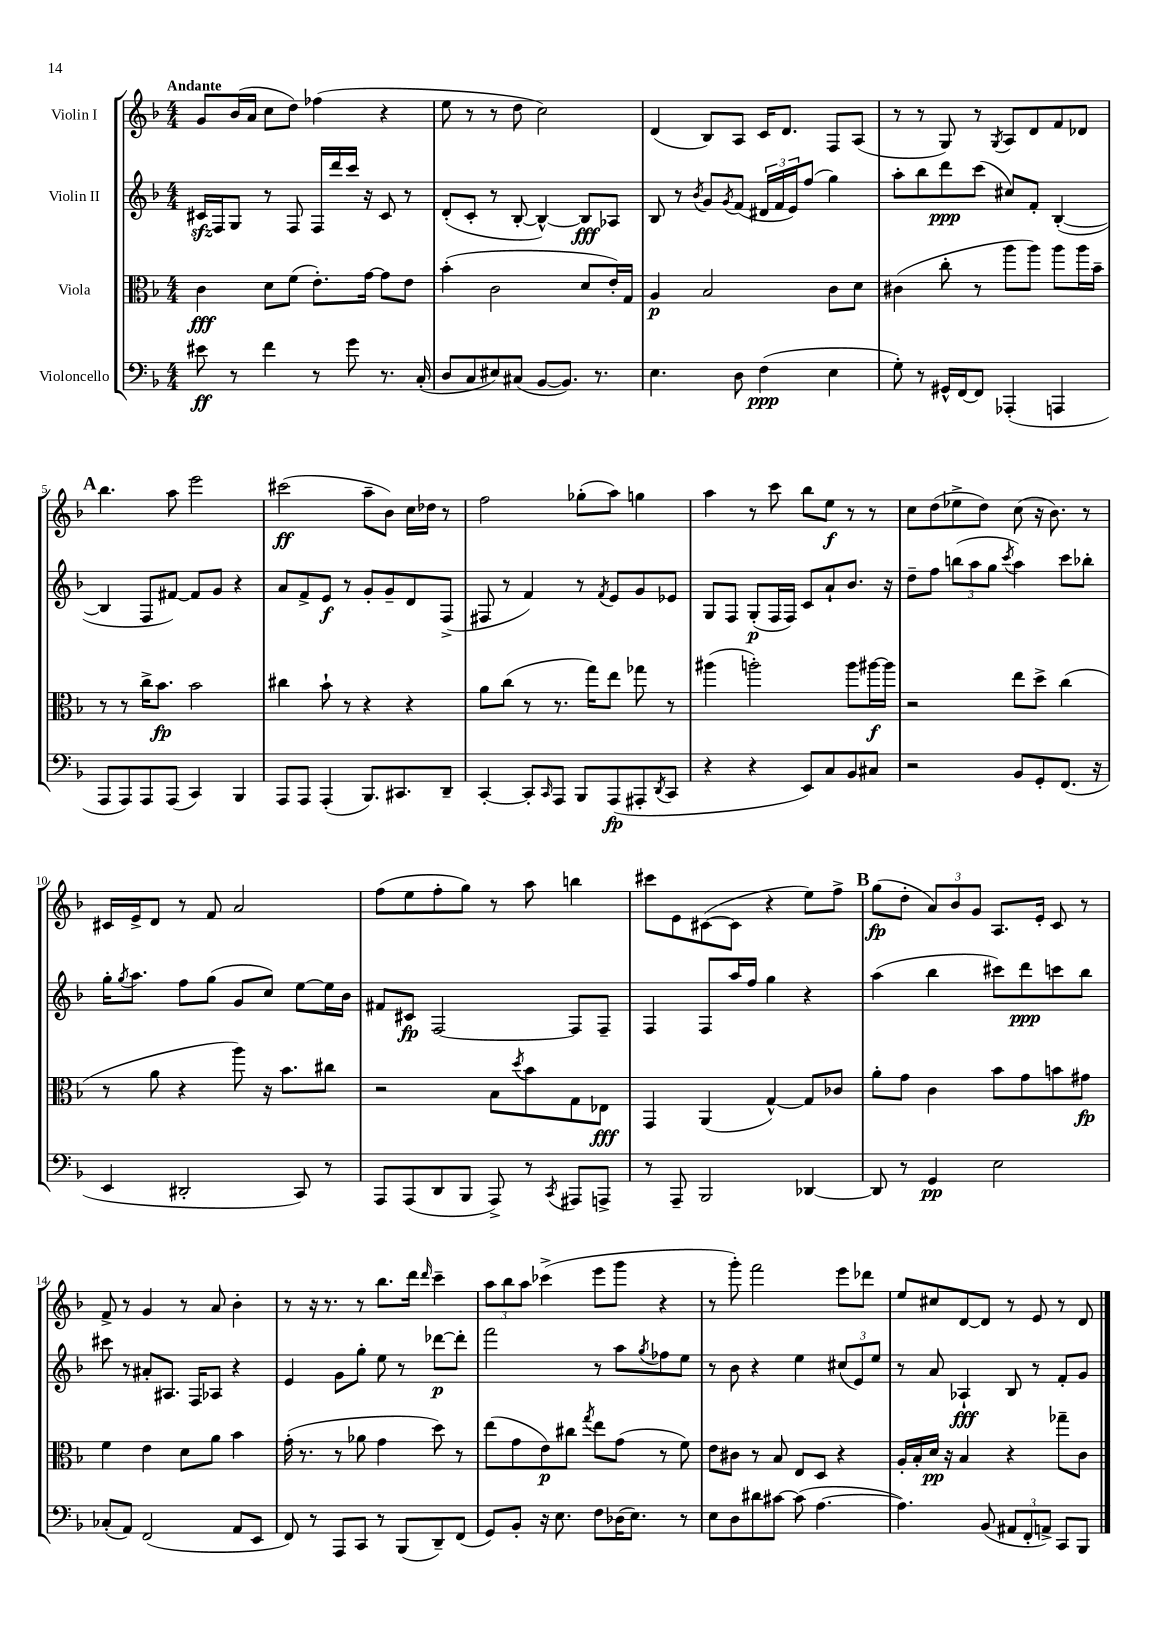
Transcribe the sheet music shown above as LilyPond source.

<<
\new StaffGroup <<
\new Staff = "s0" \with { instrumentName = "Violin I" } {
    \clef treble \key f \major \numericTimeSignature \time 4/4 \tempo "Andante"
    g'8 bes'16( a'16 c''8 d''8) fes''4( r4 |
    e''8 r8 r8 d''8 c''2) |
    d'4( bes8) a8 c'16 d'8. f8 a8( |
    r8 r8 g8) r8 \acciaccatura { g8 } a8 d'8 f'8 des'8 |
    \mark \markup { \bold "A" } bes''4. a''8 e'''2 |
    cis'''2\ff( a''8-- bes'8) c''16 des''16 r8 |
    f''2 ges''8-.( a''8) g''4 |
    a''4 r8 c'''8 bes''8 e''8\f r8 r8 |
    c''8 d''8( ees''8-> d''8) c''8( r16 bes'8.) r8 |
    cis'16 e'16-> d'8 r8 f'8 a'2 |
    f''8( e''8 f''8-. g''8) r8 a''8 b''4 |
    cis'''8 e'8 cis'8~( cis'8 r4 e''8) f''8-> |
    \mark \markup { \bold "B" } g''8\fp( d''8-. \tuplet 3/2 { a'8) bes'8 g'8 } a8. e'16-. c'8 r8 |
    f'8-> r8 g'4 r8 a'8 bes'4-. |
    r8 r16 r8. r8 bes''8. d'''16 \grace { d'''16 } c'''4-- |
    \tuplet 3/2 { a''8 bes''8 a''8 } ces'''4->( e'''8 g'''8 r4 |
    r8 g'''8-.) f'''2 e'''8 des'''8 |
    e''8 cis''8 d'8~ d'8 r8 e'8 r8 d'8 \bar "|." |
}
\new Staff = "s1" \with { instrumentName = "Violin II" } {
    \clef treble \key f \major \numericTimeSignature \time 4/4
    cis'16\sfz f16 g8 r8 f8 f16 d'''16 c'''16 r16 cis'8 r8 |
    d'8-.( c'8-. r8 bes8~-. bes4~-^) bes8\fff aes8 |
    bes8 r8 \acciaccatura { bes'8 } g'8 \acciaccatura { g'8 } f'8( \tuplet 3/2 { dis'16 f'16 e'16) } f''8( g''4) |
    a''8-. bes''8 d'''8\ppp c'''8( cis''8) f'8-. bes4~-.( |
    \mark \markup { \bold "A" } bes4 f8 fis'8~) fis'8 g'8 r4 |
    a'8 f'8-> e'8\f r8 g'8-. g'8-- d'8 f8->( |
    fis8 r8 f'4) r8 \acciaccatura { f'8 } e'8 g'8 ees'8 |
    g8 f8 g8-.\p( f16 f16) c'8 a'8-! bes'8. r16 |
    d''8-- f''8 \tuplet 3/2 { b''8( a''8 g''8 } \acciaccatura { c'''8 } a''4) c'''8 bes''8-. |
    g''16-. \acciaccatura { g''8 } a''8. f''8 g''8( g'8 c''8) e''8~ e''16 bes'16 |
    fis'8 cis'8\fp f2~ f8 f8-- |
    f4 f8 a''16 f''16 g''4 r4 |
    \mark \markup { \bold "B" } a''4( bes''4 cis'''8) d'''8\ppp c'''8 bes''8 |
    cis'''8 r8 ais'8-. ais8. f16 aes8 r4 |
    e'4 g'8 g''8-. e''8 r8 des'''8~\p des'''8-. |
    f'''2 r8 a''8 \acciaccatura { g''8 } fes''8 e''8 |
    r8 bes'8 r4 e''4 \tuplet 3/2 { cis''8( e'8) e''8 } |
    r8 a'8 aes4-!\fff bes8 r8 f'8-. g'8 \bar "|." |
}
\new Staff = "s2" \with { instrumentName = "Viola" } {
    \clef alto \key f \major \numericTimeSignature \time 4/4
    c'4\fff d'8 f'8( e'8.-.) g'16~ g'8 e'8 |
    bes'4-.( c'2 d'8 e'16-.) g16 |
    a4\p bes2 c'8 d'8 |
    cis'4( c''8-. r8 a''8 a''8) a''8 a''16 bes'16-- |
    \mark \markup { \bold "A" } r8 r8 c''16-> bes'8.\fp bes'2 |
    cis''4 bes'8-! r8 r4 r4 |
    a'8 c''8( r8 r8. g''16) e''8 ges''8 r8 |
    ais''4( a''2-.) a''8 ais''16~\f ais''16 |
    r2 e''8 d''8-> c''4( |
    r8 a'8 r4 a''8) r16 bes'8. cis''8 |
    r2 bes8 \acciaccatura { d''8 } bes'8 g8 ees8\fff |
    g,4 a,4( g4~-^) g8 ces'8 |
    \mark \markup { \bold "B" } a'8-. g'8 c'4 bes'8 g'8 b'8 gis'8\fp |
    f'4 e'4 d'8 a'8 bes'4 |
    g'16-.( r8. r8 aes'8 g'4 d''8) r8 |
    e''8( g'8 e'8\p) cis''8 \acciaccatura { g''8 } e''8 g'8( r8 f'8) |
    e'8 cis'8 r8 bes8 e8 d8 r4 |
    a16-. bes16-. d'16\pp r16 bes4 r4 ges''8-- c'8 \bar "|." |
}
\new Staff = "s3" \with { instrumentName = "Violoncello" } {
    \clef bass \key f \major \numericTimeSignature \time 4/4
    eis'8\ff r8 f'4 r8 g'8 r8. c16-.( |
    d8 c8 eis8) cis8( bes,8~ bes,8.) r8. |
    e4. d8 f4\ppp( e4 |
    g8-.) r8 gis,16-^ f,16~ f,8 aes,,4-.( a,,4 |
    \mark \markup { \bold "A" } a,,8 a,,8) a,,8 a,,8( c,4) bes,,4 |
    a,,8 a,,8 a,,4-.( bes,,8.) cis,8. d,8-- |
    c,4~-. c,8-. \grace { c,16 } a,,8 bes,,8 a,,8\fp( ais,,8-. \acciaccatura { d,8 } c,8 |
    r4 r4 e,8) c8 bes,8 cis8 |
    r2 bes,8 g,8-. f,8.( r16 |
    e,4 dis,2-. c,8) r8 |
    a,,8 a,,8( d,8 bes,,8 a,,8->) r8 \acciaccatura { c,8 } ais,,8 a,,8-> |
    r8 a,,8-- bes,,2 des,4~ |
    \mark \markup { \bold "B" } des,8 r8 g,4\pp e2 |
    ces8-.( a,8) f,2( a,8 e,8 |
    f,8) r8 a,,8 c,8 r8 bes,,8( d,8--) f,8( |
    g,8) bes,8-. r16 e8. f8 des16( e8.) r8 |
    e8 d8 dis'8 cis'8~ cis'8( a4.~ |
    a4.) bes,8( \tuplet 3/2 { ais,8 f,8-. a,8->) } c,8 bes,,8 \bar "|." |
}
>>
>>
